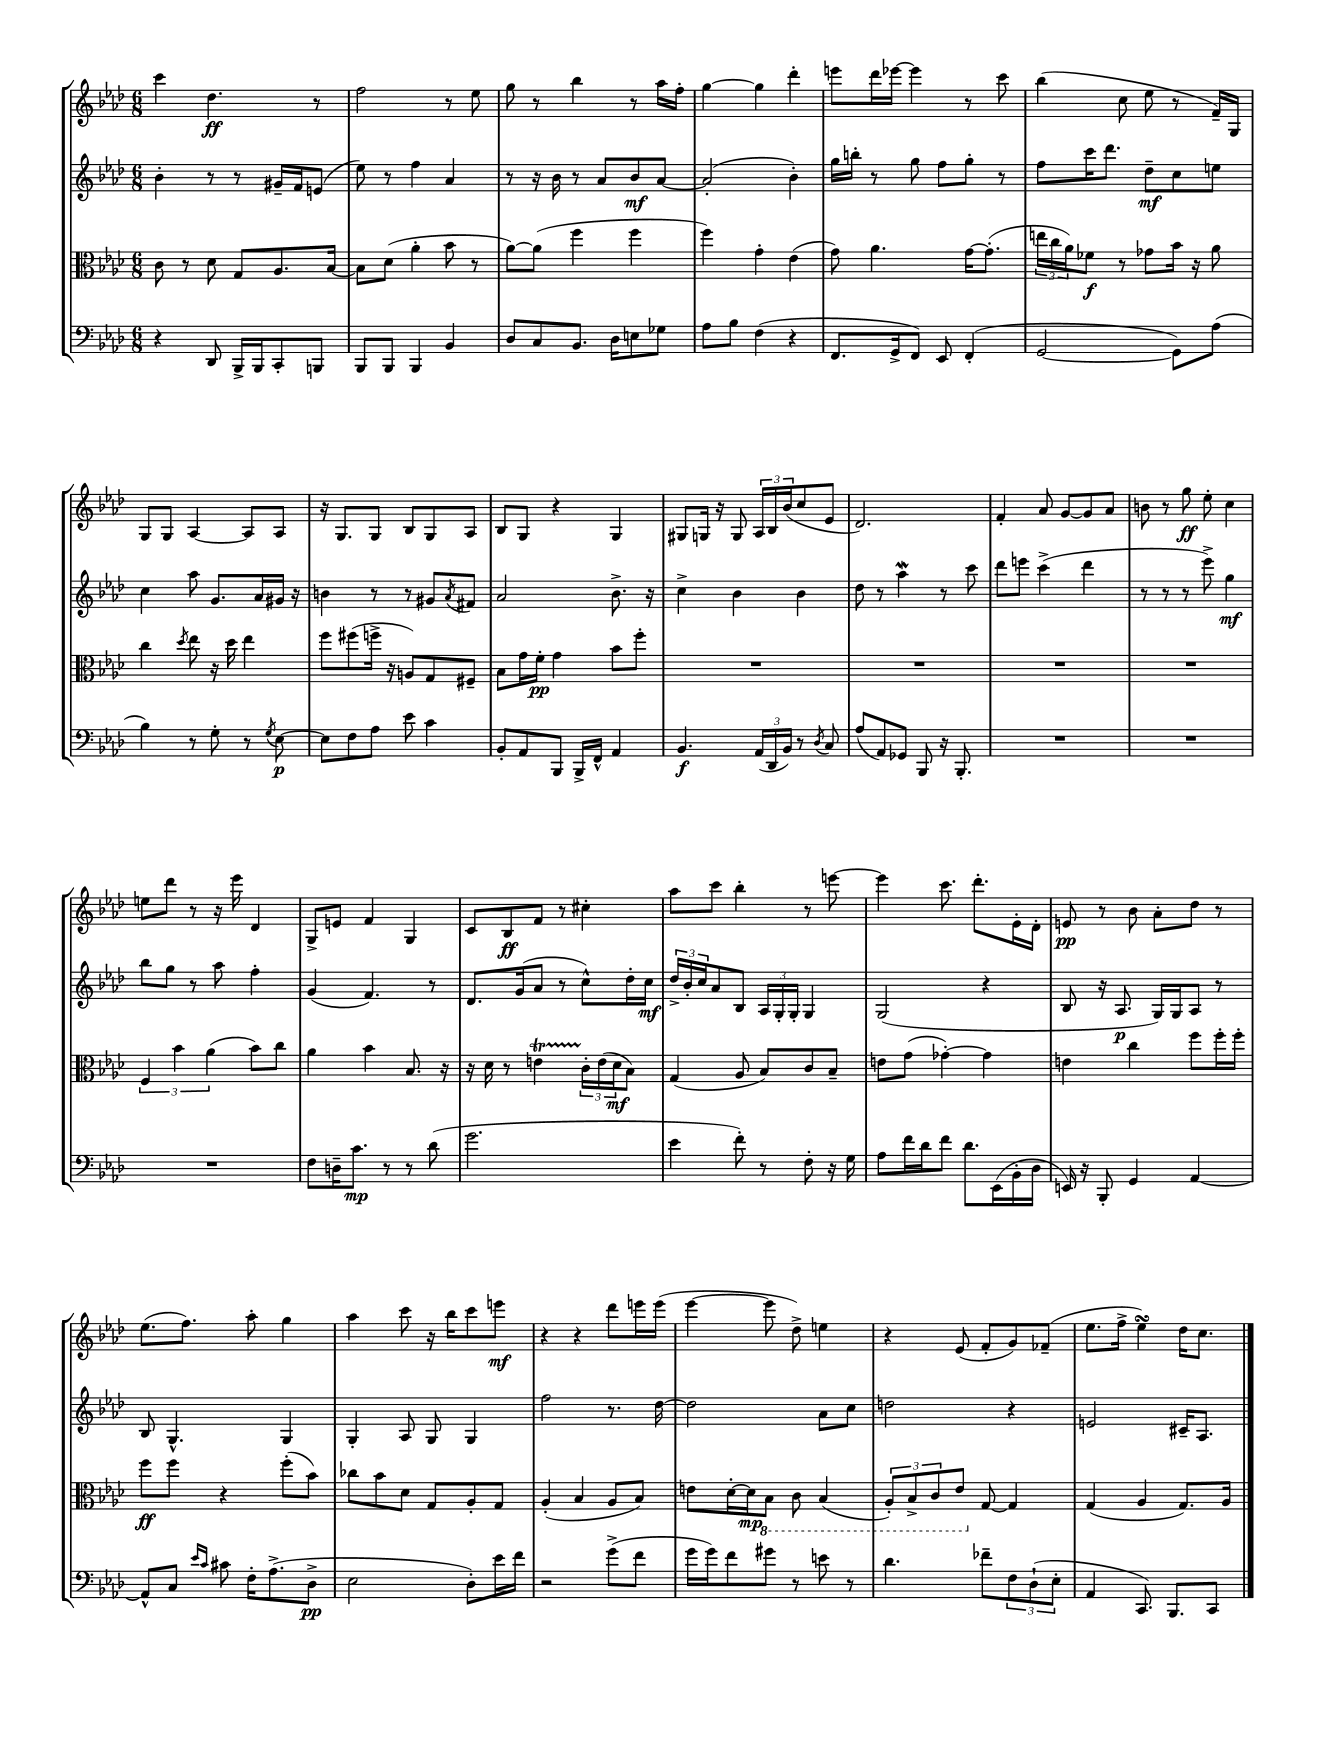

**kern	**kern	**kern	**kern
*staff4	*staff3	*staff2	*staff1
*clefF4	*clefC3	*clefG2	*clefG2
*k[b-e-a-d-]	*k[b-e-a-d-]	*k[b-e-a-d-]	*k[b-e-a-d-]
*M6/8	*M6/8	*M6/8	*M6/8
4r	8c	4b-'	4ccc
.	8r	.	.
8DD-	8d-	8r	4.dd-
16BBB-^	8G	8r	.
16BBB-	.	.	.
8CC'	8.A-	16g#~	.
.	.	16f	.
8BBB	.	(8e	8r
.	[16B-	.	.
=	=	=	=
8BBB-	8B-]	8ee-)	2ff
8BBB-	(8d-	8r	.
4BBB-	4a-'	4ff	.
4BB-	8b-	4a-	8r
.	8r	.	8ee-
=	=	=	=
8D-	[8a-)	8r	8gg
8C	(8a-]	16r	8r
.	.	16b-	.
8.BB-	4ff	8r	4bb-
.	.	8a-	.
16D-	.	.	.
8E	4ff	8b-	8r
8G-	.	[8a-	16aa-
.	.	.	16ff'
=	=	=	=
8A-	4ff)	(2a-']	[4gg
8B-	.	.	.
(4F	4g'	.	4gg]
4r	(4e-	4b-')	4ddd-'
=	=	=	=
8.FF	8g)	16gg	8eee
.	.	16bb'	.
.	4.a-	8r	16ddd-
16GG^	.	.	[16eee-
8FF)	.	8gg	4eee-]
8EE-	.	8ff	.
(4FF'	[16g	8gg'	8r
.	(8.g']	.	.
.	.	8r	8ccc
=	=	=	=
[2GG	24ee	8ff	(4bb-
.	24cc	.	.
.	24a-)	.	.
.	8f-	16ccc	.
.	.	8.ddd-	.
.	8r	.	8cc
.	8g-	8dd-~	8ee-
8GG])	16b-	8cc	8r
.	16r	.	.
(8A-	8a-	8ee	16f~)
.	.	.	16G
=	=	=	=
4B-)	4cc	4cc	8G
.	.	.	8G
.	8qdd-	.	.
8r	8ee-	8aa-	[4A-
8G'	16r	8.g	.
.	16dd-	.	.
8r	4ee-	.	8A-]
.	.	16a-	.
8qG	.	.	.
[8E-	.	16g#	8A-
.	.	16r	.
=	=	=	=
8E-]	8ff	4b	16r
.	.	.	8.G
8F	(8ff#	.	.
8A-	16ff^	8r	8G
.	16r	.	.
8e-	8A)	8r	8B-
4c	8G	8g#	8G
.	.	8qa-	.
.	8F#~	8f#	8A-
=	=	=	=
8BB-'	8B-	2a-	8B-
8AA-	16g	.	8G
.	16f'	.	.
8BBB-	4g	.	4r
16BBB-^	.	.	.
16FF^^	.	.	.
4AA-	8b-	8.b-^	4G
.	8ff'	.	.
.	.	16r	.
=	=	=	=
4.BB-	2.r	4cc^	8G#
.	.	.	16G
.	.	.	16r
.	.	4b-	8G
(24AA-	.	.	24A-
24DD-	.	.	24B-
24BB-)	.	.	(24b-
8r	.	4b-	8cc
8qD-	.	.	.
8C	.	.	8e-
=	=	=	=
(8A-	2.r	8dd-	2.d-)
8AA-)	.	8r	.
8GG-	.	4aa-	.
8BBB-	.	.	.
16r	.	8r	.
8.BBB-'	.	.	.
.	.	8ccc	.
=	=	=	=
2.r	2.r	8ddd-	4f'
.	.	8eee	.
.	.	(4ccc^	8a-
.	.	.	[8g
.	.	4ddd-	8g]
.	.	.	8a-
=	=	=	=
2.r	2.r	8r	8b
.	.	8r	8r
.	.	8r	8gg
.	.	8eee-^)	8ee-'
.	.	4gg	4cc
=	=	=	=
2.r	6F	8bb-	8ee
.	.	8gg	8ddd-
.	6b-	.	.
.	.	8r	8r
.	(6a-	.	.
.	.	8aa-	16r
.	.	.	16eee-
.	8b-)	4ff'	4d-
.	8cc	.	.
=	=	=	=
8F	4a-	(4g	8G^
16D~	.	.	8e
8.c	.	.	.
.	4b-	4.f)	4f
8r	.	.	.
8r	8.B-	.	4G
(8d-	.	8r	.
.	16r	.	.
=	=	=	=
2.g	16r	8.d-	8c
.	16d-	.	.
.	8r	.	8B-
.	.	(16g	.
.	4e	8a-	8f
.	.	8r	8r
.	24c'	8cc^^)	4cc#'
.	(24e	.	.
.	24d-	.	.
.	8B-)	16dd-'	.
.	.	16cc	.
=	=	=	=
4e-	(4G	24dd-^	8aa-
.	.	24b-'	.
.	.	24cc	.
.	.	8a-	8ccc
8f')	8A-	8B-	4bb-'
8r	8B-)	24A-	.
.	.	24G'	.
.	.	24G'	.
8F'	8c	4G	8r
16r	8B-~	.	[8eee
16G	.	.	.
=	=	=	=
8A-	8e	(2G	4eee]
16f	(8g	.	.
16d-	.	.	.
8f	[4g-')	.	8.ccc
8.d-	.	.	.
.	.	.	8.ddd-'
.	4g-]	4r	.
(16EE-	.	.	.
16BB-'	.	.	16e-'
16D-	.	.	16d-'
=	=	=	=
16EE)	4e	8B-	8e
16r	.	.	.
8BBB-'	.	16r	8r
.	.	8.A-	.
4GG	4cc	.	8b-
.	.	16G)	8a-'
.	.	16G	.
[4AA-	8ff	8A-	8dd-
.	16ff'	8r	8r
.	16ff'	.	.
=	=	=	=
8AA-^^]	8ff	8B-	(8.ee-
8C	8ff	4.G^^	.
.	.	.	8.ff)
16qqe-	.	.	.
16qqc	.	.	.
8c#	4r	.	.
16F'	.	.	8aa-'
(8.A-^	.	.	.
.	(8ff'	4G	4gg
8D-^	8b-)	.	.
=	=	=	=
2E-	8cc-	4G'	4aa-
.	8b-	.	.
.	8d-	8A-	8ccc
.	8G	8G	16r
.	.	.	16bb-
8D-')	8A-'	4G	8ccc
16e-	8G	.	8eee
16f	.	.	.
=	=	=	=
2r	(4A-'	2ff	4r
.	4B-	.	4r
(8g^	8A-	8.r	8ddd-
8f	8B-)	.	16eee
.	.	[16dd-	(16eee
=	=	=	=
16g	8e	2dd-]	[4eee-
16g)	.	.	.
8f	[16d-'	.	.
.	16d-]	.	.
8g#	8BB-	.	8eee-]
8r	8C	.	8dd-^)
8e	(4BB-	8a-	4ee
8r	.	8cc	.
=	=	=	=
4.d-	12AA-')	2dd	4r
.	12BB-^	.	.
.	12C	.	.
.	8E-	.	(8e-
8f-~	[8G	.	8f'
12F	4G]	4r	8g)
(12D-`	.	.	.
.	.	.	(8f-~
12E-'	.	.	.
=	=	=	=
4AA-	(4G	2e	8.ee-
.	.	.	16ff^
8.CC)	4A-	.	4ee-)
8.BBB-	.	.	.
.	8.G)	16c#~	16dd-
.	.	8.A-	8.cc
8CC	.	.	.
.	16A-	.	.
==	==	==	==
*-	*-	*-	*-
